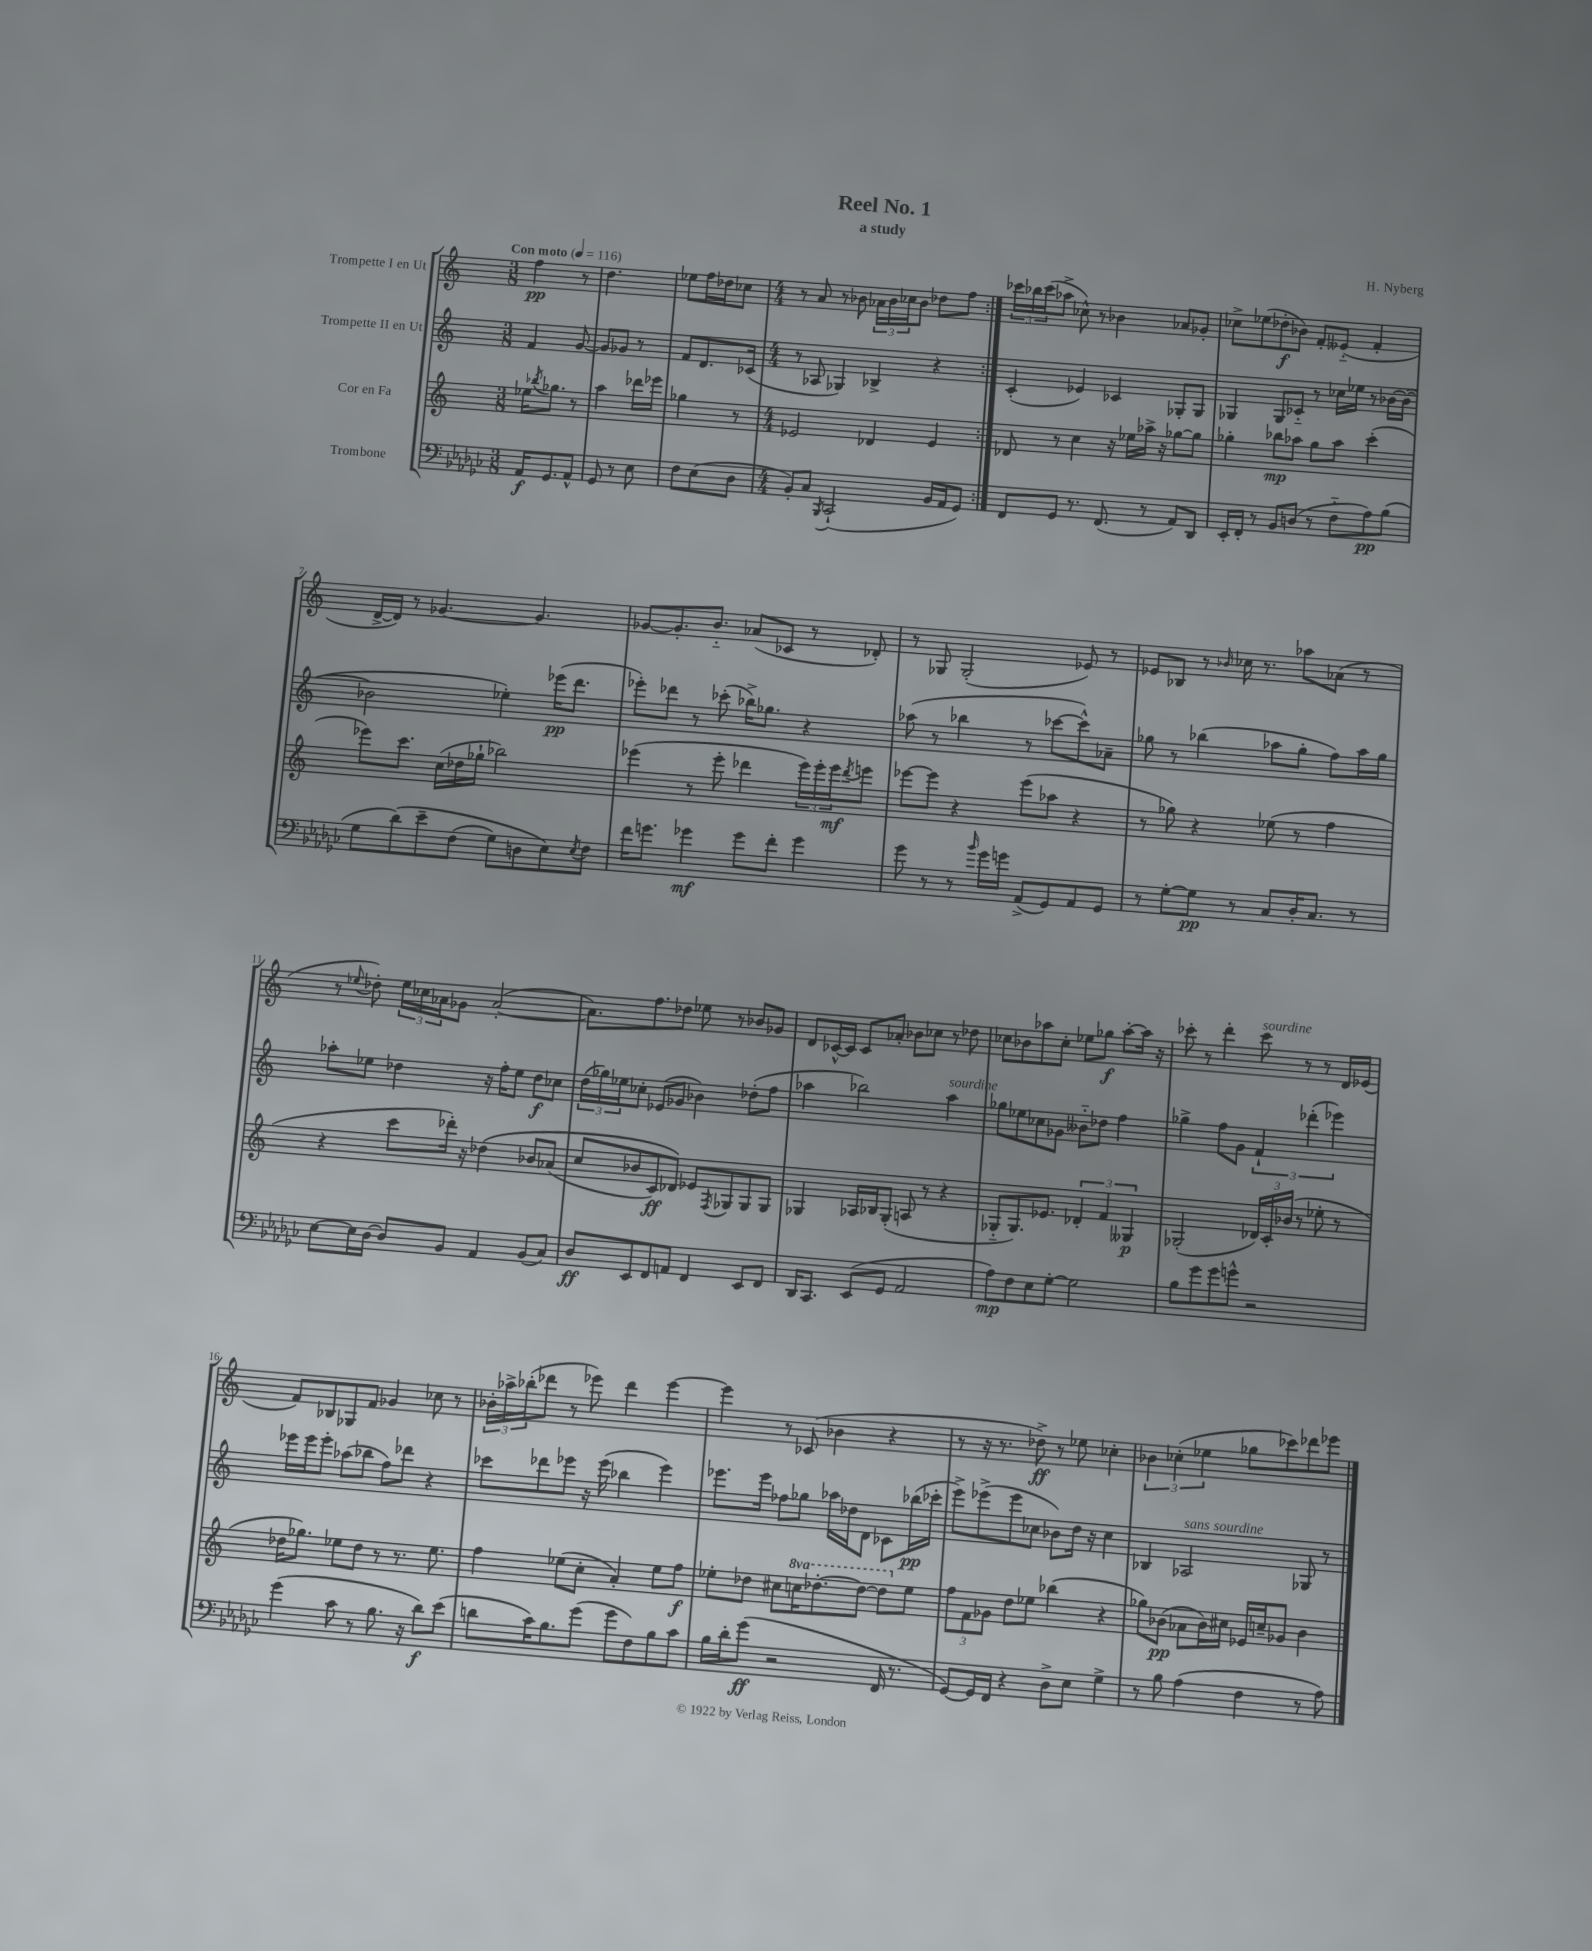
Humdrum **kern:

**kern	**kern	**kern	**kern
*staff4	*staff3	*staff2	*staff1
*clefF4	*clefG2	*clefG2	*clefG2
*k[b-e-a-d-g-c-]	*k[]	*k[]	*k[]
*M3/8	*M3/8	*M3/8	*M3/8
*MM116	*MM116	*MM116	*MM116
16AA-	16ee-	4f	4ff
.	8qbb-	.	.
8.GG-	8.gg-	.	.
8AA-^^	8r	[8g	8r
=	=	=	=
8GG-	4aa	8g]	4.dd
8r	.	8g-	.
8E-	16ddd-	8r	.
.	16eee-	.	.
=	=	=	=
8F	4gg-	8f	8ee-
(8E-	.	8.d	16ff
.	.	.	16dd-
8D-	8r	.	8cc-
.	.	(16c-	.
=	=	=	=
*M4/4	*M4/4	*M4/4	*M4/4
8BB-')	2e-	8r	8r
8C-	.	8A-	8a
8qBBB-	.	.	.
(2CC-`	.	4G-)	8r
.	.	.	8b-
.	4d-	4B-^	24a-
.	.	.	24b-
.	.	.	24cc-
.	.	.	8b-
16BB-	4e-	4r	8dd-
16AA-	.	.	.
8GG-)	.	.	8ff
=:|!	=:|!	=:|!	=:|!
8FF	8d-	(4c'	24ccc-
.	.	.	24bb-
.	.	.	(24ccc-
8GG-	8r	.	8aa-^
8.r	4cc	4e-)	8cc-^^)
.	.	.	8r
(8.FF	.	.	.
.	16r	4c-	4b-
.	16ee-	.	.
8r	16aa-^	.	.
.	16r	.	.
8AA-)	[8gg-	8G-'	8a-
8DD-	8gg-]	8G-	8g-'
=	=	=	=
16EE-'	4gg-'	4G-	8cc-^
16FF'	.	.	.
8r	.	.	(8ee-
8BB-	8bb-	8G-	8dd-'
(8D	8aa-	8c-'~	8b-)
8r	8gg-	8r	8f'
8F'~	8aa-	16cc-	(8e--'~
.	.	16ee-	.
8A-)	(4ccc'	8r	4f'
(8B-	.	[16b-	.
.	.	(16b-_	.
=	=	=	=
8G-	8eee-)	2b-]	[16d^
.	.	.	16d])
&(8d-)	8.ccc	.	8r
8e-~	.	.	[4.g-
.	(16cc	.	.
(8F	16dd-	.	.
.	16gg-`	.	.
8G-)	2bb-)	4ee-')	.
8D	.	.	4.g-]
8E-&)	.	(16eee-	.
.	.	8.ddd	.
8qE-	.	.	.
8F	.	.	.
=	=	=	=
16f	(4eee-	8eee-')	[8g-
8.g	.	.	.
.	.	8ddd-	8.g-']
4g-	8r	8r	.
.	.	.	8.b'~
.	8eee-'	(8ccc-'	.
8g-	4ddd-	16bb-^)	(8a-
.	.	8.gg-	.
8f'	.	.	8c-
4g-	24eee-)	4r	8r
.	24eee-'	.	.
.	24eee-	.	.
.	8qddd-	.	.
.	8eee	.	8d-')
=	=	=	=
8g-	[8eee-	(8aa-	8r
8r	8eee-]	8r	8G-
8r	4r	4bb-	(2G-'
16qqb-	.	.	.
16g-	.	.	.
16g	.	.	.
(8AA-^	(8eee-	8r	.
8GG-)	8aa-	[8ccc-	.
8AA-	4r	8ccc-^^])	8e-)
8GG-	.	8a-~	8r
=	=	=	=
8r	8r	8gg-	8e-
[8G-'	8gg-)	8r	8B-
8G-]	4r	(4bb-	8r
.	.	.	16qqb-
8r	.	.	16cc-
.	.	.	8.r
8C-	(8ee-	8aa-	.
16D-'	8r	8gg-'	8aa-
8.C-	.	.	.
.	4ff	8ff)	(8a-
8r	.	16aa-	8r
.	.	16gg-	.
=	=	=	=
[8E-	4r	8aa-'	8r
.	.	.	8qqee-
16E-]	.	8ee-	8dd-')
[16D-	.	.	.
8D-]	8ccc	4dd-	24ee-
.	.	.	24cc-
.	.	.	24a-
8BB-	16ddd-')	.	8g-
.	16r	.	.
4AA-	&(4dd-	16r	([2a-'
.	.	16ff'	.
.	.	8ee-	.
(8BB-	8b-	8dd-	.
8C-)	(8a-	8cc-	.
=	=	=	=
8D-	8cc	(24dd	8.a-])
.	.	24gg-)	.
.	.	24ee-	.
8EE-	8b-	8cc-'	.
.	.	.	8.ff
8FF	8c)	(8e-	.
8AA	8d-&)	8g-	8dd-
4FF	8e-	4b-)	8ee-
.	8qF	.	.
.	8G-	.	8r
8EE-	8G-	(8dd-'	8b-
8FF	8G-	8ff	8g-
=	=	=	=
16DD-	4G-	4aa-	8d
8.CC-	.	.	.
.	.	.	[16c-^^
.	.	.	16c-]
(8EE-	16A-	2bb-)	8c-
.	16B-	.	.
8GG-	(8G-'	.	8a-'
2AA-	8A	.	8b-
.	8r	.	8cc-
.	4r	4aa-	8r
.	.	.	8dd-
=	=	=	=
8A-)	8G-'~	8gg-	8cc-
8F	8.G-)	8ee-	8b-
8E-	.	8cc-	8aa-
.	8.e-	.	.
[8G-'	.	8g-	8cc-'
2G-]	6d-'	8b--'~	8ee-
.	.	8dd-	8gg-
.	6f	.	.
.	.	4ff	[8aa-'
.	6G--	.	.
.	.	.	16aa-]
.	.	.	16r
=	=	=	=
8B-	(2G-'	4gg-^	8ccc-'
8g-	.	.	8r
8g-	.	8ff	4ddd'
8g^^	.	8g	.
2r	24d-)	6f`	8ccc-
.	24c'	.	.
.	(24b-	.	.
.	8r	.	8r
.	.	(6ddd-'	.
.	8ee-'	.	8r
.	.	6eee-)	.
.	8r	.	16d
.	.	.	(16e-
=	=	=	=
(4g-	16dd-	16eee-	8f)
.	8.gg-)	16eee-	.
.	.	8eee-'	8B-
8c-	8ee-	(8aa-	8G-
8r	8dd-	8bb-	8f
8.B-	8r	8ff)	4g-
.	8.r	8ddd-	.
16r	.	.	.
8d-)	.	4r	8cc-
.	8.ee-	.	.
(8e-	.	.	8r
=	=	=	=
8d	4ff	8ccc-	24b-'
.	.	.	24aa-^
.	.	.	(24bb-'
16c-)	.	8ddd-	8ddd-
8.B-	.	.	.
.	(8ee-	8eee-	8r
(8g-	8cc'	16r	8eee-)
.	.	(16eee-	.
8g-	4a')	4bb-	4ddd-
8F)	.	.	.
8B-	8ee-	4eee-)	[4eee-
8c-	8ff	.	.
=	=	=	=
16B-	8ee-'	8.eee-	4eee-]
16d-'	.	.	.
(8g-	8dd-	.	.
.	.	16eee-	.
2r	8cc#	8ff-	8r
.	16ccc	8gg-	(8c-
.	[8.ddd-'	.	.
.	.	16aa-	4b-
.	.	16dd-	.
.	8ddd-_	8d	.
16FF	8ddd-]	8c-	4r
8.r	.	.	.
.	8ee-	(16bb-	.
.	.	16ccc-'	.
=	=	=	=
[8GG-)	12ff	8eee^)	8r
.	12f	.	.
16GG-]	.	(8eee-^	16r
.	12g-	.	.
16FF	.	.	8.r
4r	8dd	8eee-	.
.	8ee-	8cc-	8dd-^)
8D-^	(4bb-	8b-)	8r
8E-	.	16dd	8ee-
.	.	16r	.
4G-^	4r	4cc-	4cc-'
=	=	=	=
8r	8gg-)	4B-	6b-
8B-	(8b-	.	.
.	.	.	(6cc-'
(4A-	8a-	2A-	.
.	.	.	6ee-
.	16b-)	.	.
.	16cc#	.	.
4F	16e-	.	8gg-
.	16cc~	.	.
.	8g-	.	8ccc-)
8r	4b-	8G-	8ddd-
8A-)	.	8r	8eee-
==	==	==	==
*-	*-	*-	*-
